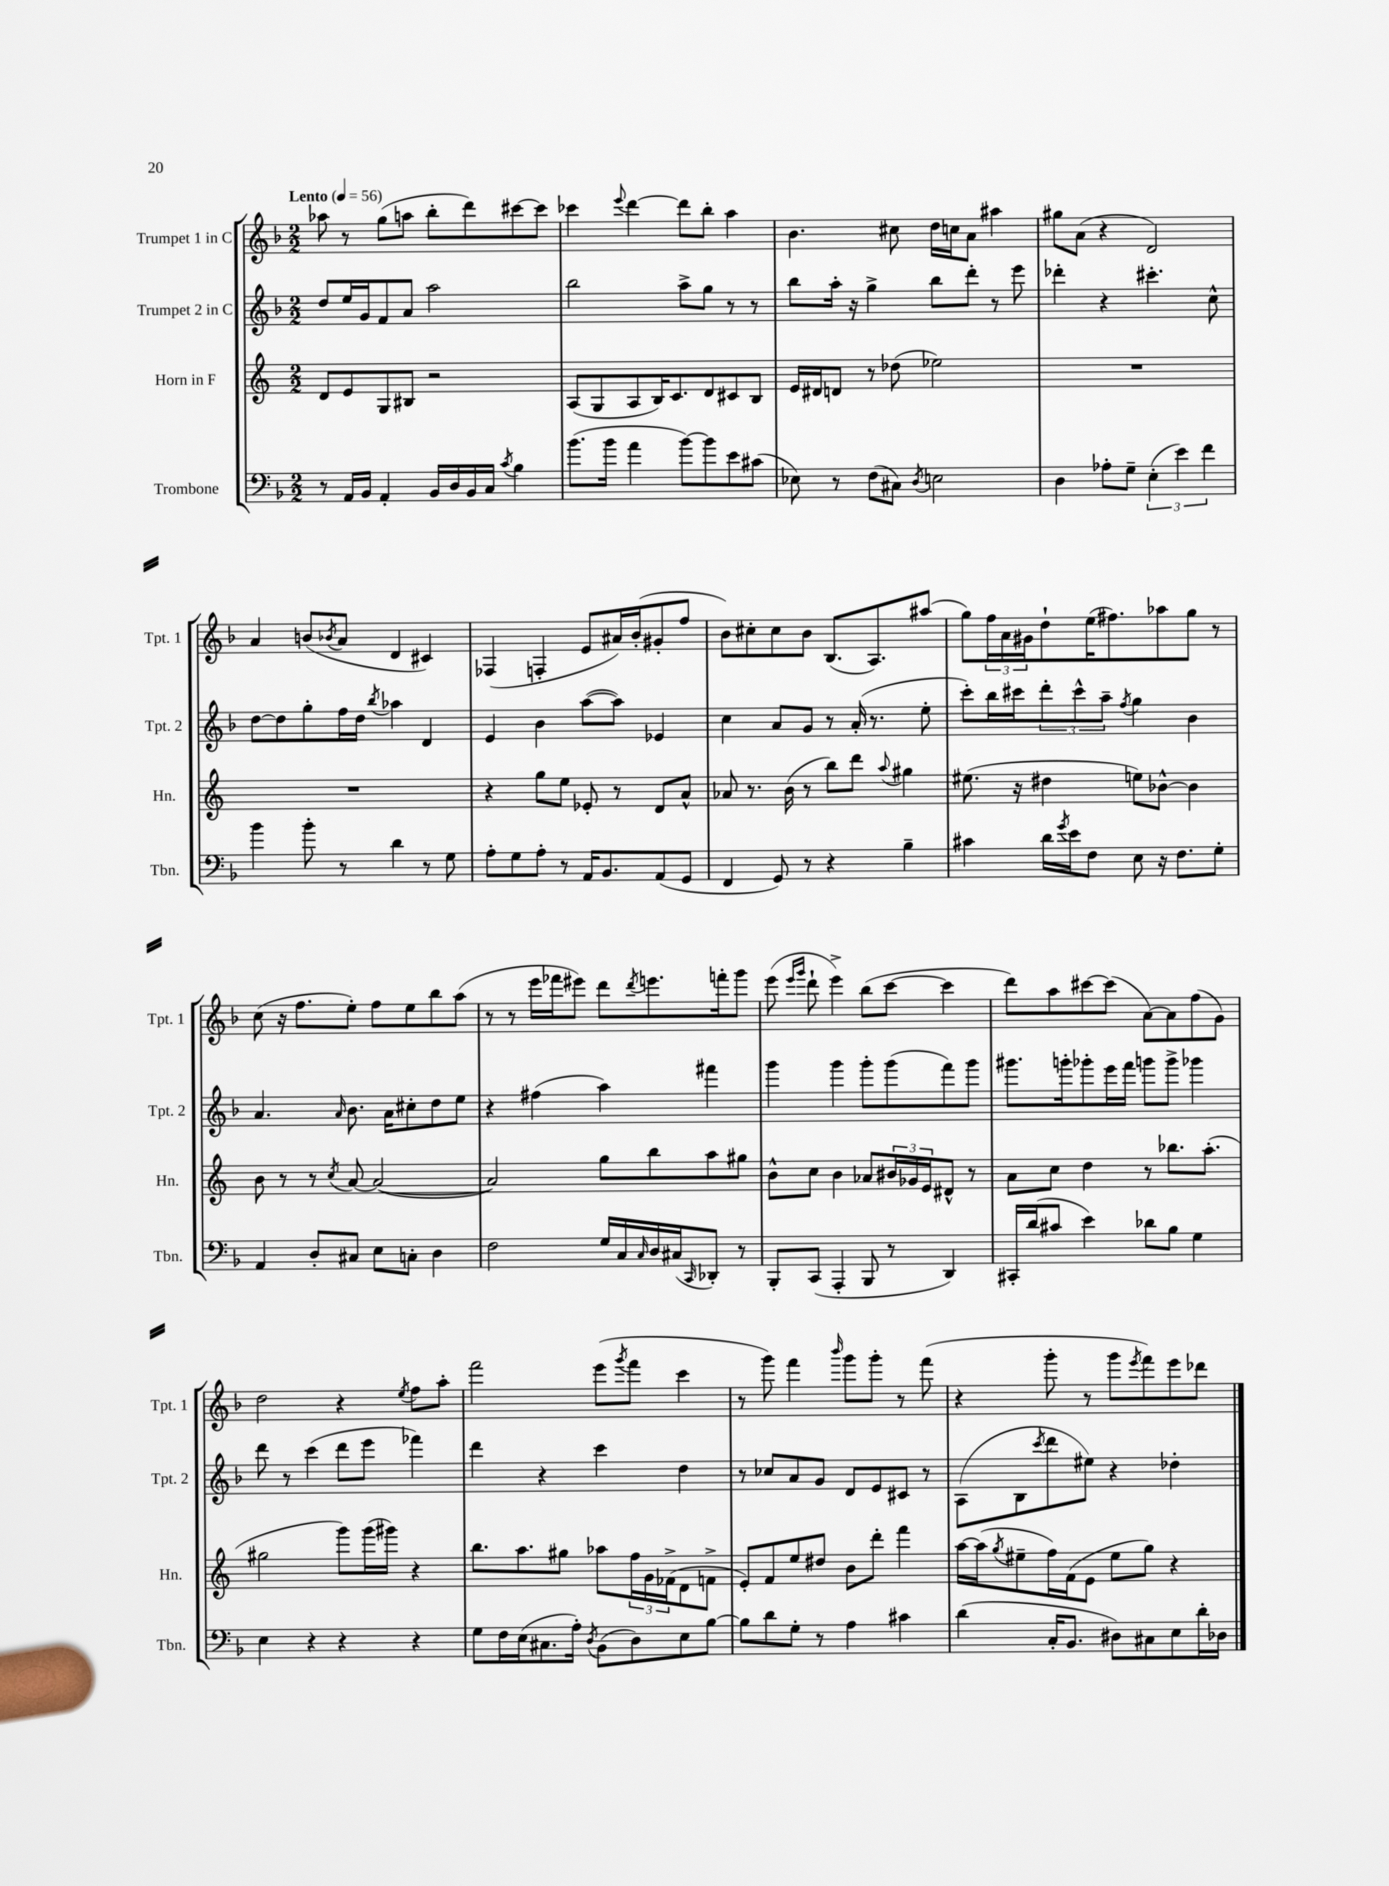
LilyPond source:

<<
\new StaffGroup <<
\new Staff = "s0" \with { instrumentName = "Trumpet 1 in C" shortInstrumentName = "Tpt. 1" } {
    \clef treble \key f \major \numericTimeSignature \time 2/2 \tempo "Lento" 4 = 56
    aes''8 r8 g''8( a''8 bes''8-. d'''8) cis'''8~ cis'''8 |
    ces'''4 \appoggiatura { e'''8 } d'''4~ d'''8 bes''8-. a''4 |
    bes'4. cis''8 d''16 c''16 a'8 ais''4 |
    gis''8 a'8( r4 d'2) |
    a'4 b'8( \acciaccatura { bes'8 } a'8 d'4 cis'4) |
    fes4( f4-. e'8 ais'16) bes'16-.( gis'8-. f''8 |
    bes'8) cis''8-. cis''8 bes'8 bes8.( a8.) ais''8( |
    g''8) \tuplet 3/2 { f''16 a'16 gis'16 } d''8-! e''16( fis''8.) aes''8 g''8 r8 |
    c''8( r16 f''8. e''8-.) f''8 e''8 bes''8 a''8( |
    r8 r8 e'''16 fes'''16 eis'''8) d'''8 \acciaccatura { d'''8 } e'''8. f'''16-. g'''8 |
    e'''8( \grace { e'''16 g'''16 } d'''8-! e'''4->) bes''8( c'''8~ c'''4 |
    d'''8) a''8 cis'''8~ cis'''8( a'8~) a'8 f''8( g'8) |
    d''2 r4 \acciaccatura { e''8 } f''8 a''8-. |
    f'''2 e'''8( \acciaccatura { g'''8 } f'''8 c'''4 |
    r8 g'''8) f'''4 \grace { bes'''16 } g'''8 g'''8-. r8 f'''8( |
    r4 g'''8-. r8 g'''8 \acciaccatura { e'''8 } f'''8) e'''8 des'''8 \bar "|." |
}
\new Staff = "s1" \with { instrumentName = "Trumpet 2 in C" shortInstrumentName = "Tpt. 2" } {
    \clef treble \key f \major \numericTimeSignature \time 2/2
    d''8 e''16 g'16 f'8 a'8 a''2 |
    bes''2 a''8-> g''8 r8 r8 |
    bes''8 a''16-. r16 g''4-> bes''8 d'''8-. r8 e'''8 |
    des'''4-. r4 cis'''4.-. c''8-^ |
    d''8~ d''8 g''8-. f''16 d''16 \acciaccatura { bes''8 } aes''4 d'4 |
    e'4 bes'4 a''8~( a''8) ees'4 |
    c''4 a'8 g'8 r8 a'16-.( r8. e''8-. |
    c'''8-.) bes''16 cis'''16 \tuplet 3/2 { d'''8-. cis'''8-^ a''8-- } \acciaccatura { f''8 } g''4 bes'4 |
    a'4. \grace { a'16 } bes'8. a'16 cis''8-. d''8 e''8 |
    r4 fis''4( a''4) fis'''4 |
    g'''4 g'''4 g'''8-. g'''8( f'''8) g'''8 |
    gis'''8. g'''16-. ges'''8-. e'''16 f'''16 g'''8 g'''8-> ges'''4 |
    d'''8 r8 c'''4( d'''8 e'''8 fes'''4) |
    d'''4 r4 c'''4 d''4 |
    r8 ces''8 a'8 g'8 d'8 e'8 cis'8 r8 |
    a8( bes8 \acciaccatura { c'''8 } d'''8 eis''8) r4 des''4-. \bar "|." |
}
\new Staff = "s2" \with { instrumentName = "Horn in F" shortInstrumentName = "Hn." } {
    \clef treble \key c \major \numericTimeSignature \time 2/2
    d'8 e'8 g8 bis8 r2 |
    a8( g8 a8 b16) c'8. d'8 cis'8 b8 |
    e'16 dis'16 d'8 r8 des''8( ees''2) |
    R1 |
    R1 |
    r4 g''8 e''8 ees'8-. r8 d'8 a'8-^ |
    aes'8 r8. b'16( r8 b''8) d'''8 \appoggiatura { a''8 } gis''4 |
    eis''8.( r16 dis''4 e''8) bes'8~-^ bes'4 |
    b'8 r8 r8 \acciaccatura { c''8 } a'8~ a'2~( |
    a'2) g''8 b''8 a''8 gis''8 |
    b'8-^ c''8 b'4 aes'8 \tuplet 3/2 { bis'16 ges'16 e'16 } dis'8-^ r8 |
    a'8 c''8 d''4 r8 bes''8. a''8.-.( |
    gis''2 g'''8) g'''16( gis'''16) r4 |
    b''8. a''8. gis''8 aes''8 \tuplet 3/2 { f''16 g'16 fes'16->( } d'8 f'8-> |
    e'8-.) f'8 e''8 dis''8 b'8 d'''8-. f'''4 |
    a''16~ a''16( \acciaccatura { g''8 } eis''8-- f''16) f'16( e'8 eis''8 g''8) r4 \bar "|." |
}
\new Staff = "s3" \with { instrumentName = "Trombone" shortInstrumentName = "Tbn." } {
    \clef bass \key f \major \numericTimeSignature \time 2/2
    r8 a,16 bes,16 a,4-. bes,16 d16 bes,16 c16 \acciaccatura { c'8 } bes4 |
    bes'8.( bes'16 a'4 bes'8~) bes'8 e'8 cis'8( |
    ees8) r8 f8( cis8) \acciaccatura { d8 } e2 |
    d4 aes8-. g8-- \tuplet 3/2 { e4-.( e'4) f'4 } |
    bes'4 bes'8-. r8 d'4 r8 g8 |
    a8-. g8 a8-. r8 a,16 bes,8. a,8( g,8 |
    f,4 g,8) r8 r4 bes4-- |
    cis'4 d'16 \acciaccatura { g'8 } e'16 f8 e8 r16 f8. g8-. |
    a,4 d8-. cis8 e8 c8-. d4 |
    f2 g16 c16 \grace { c16 } d16 cis16( \grace { c,16 } des,8-.) r8 |
    bes,,8-. c,8( a,,4-. bes,,8 r8 d,4) |
    cis,16-. d'16( cis'8 e'4) des'8 bes8 g4 |
    e4 r4 r4 r4 |
    g8 f16 e16( cis8. a16-.) \acciaccatura { d8 } bes,8( d8) e8 bes8~ |
    bes8 d'8 g8-. r8 a4 cis'4 |
    d'4( c16-. bes,8. dis8) cis8 e8 d'16-. des16 \bar "|." |
}
>>
>>
\layout { \context { \Score \remove "Bar_number_engraver" } }
